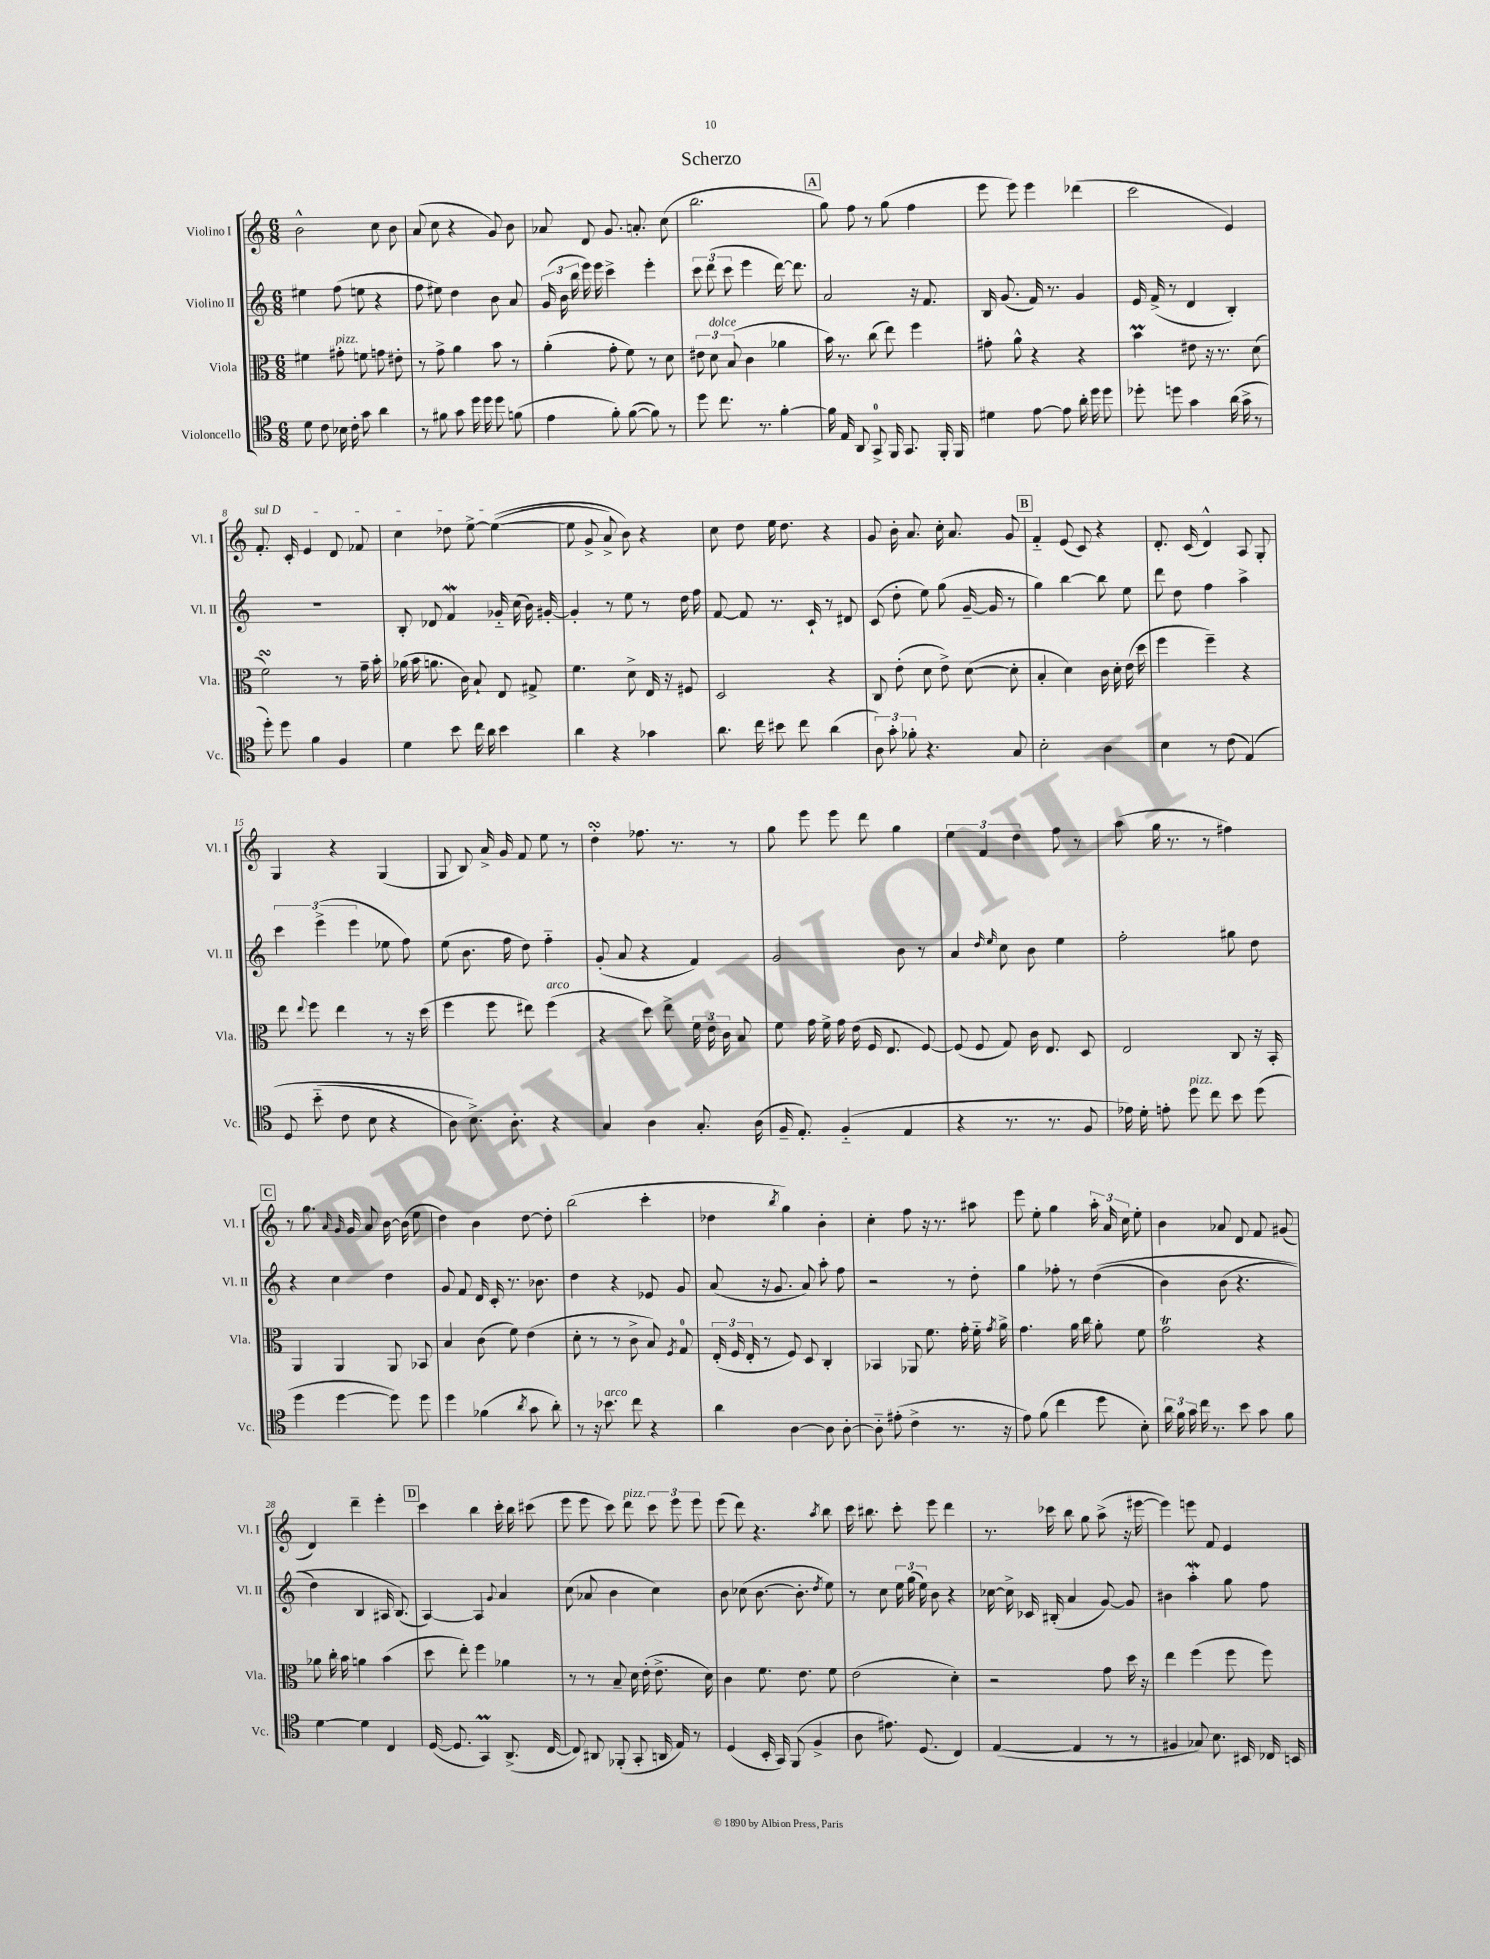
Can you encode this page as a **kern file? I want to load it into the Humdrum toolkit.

**kern	**kern	**kern	**kern
*staff4	*staff3	*staff2	*staff1
*clefC4	*clefC3	*clefG2	*clefG2
*k[]	*k[]	*k[]	*k[]
*M6/8	*M6/8	*M6/8	*M6/8
8d\	4f#\	4ee#\	2b^^\
8c\	.	.	.
16B-\	8g#'\	(8ff\	.
16c'\	.	.	.
8g\	8f\	8ee\	.
4a\	8g\	4r	8cc\
.	8e#'\	.	8b\
=	=	=	=
8r	8r	8ff\	(8a/
8f#\	8g^\	8ee#\)	8cc\
8g\	4a\	4dd\	4r
16dd\	.	.	.
16dd\	.	.	.
8dd\	8b\	8b\	8g/)
(8f\	8r	8a/	8b\
=	=	=	=
4e\	(4a'\	(24g/	8a-/
.	.	24b\	.
.	.	24bb\	.
.	.	16eee\)	8d/
.	.	16eee\	.
8f'\)	8g'\	4ccc^\	8.g/
([8f\	8f\)	.	.
.	.	.	8.a'/
8f\])	8r	4eee'\	.
8r	8d\	.	(8cc\
=	=	=	=
8dd\	12e#\	12ccc\	2.bb\
.	12d\	(12ddd\	.
8.cc\	.	.	.
.	(12B/	12ccc\	.
.	4c\	4eee\	.
8.r	.	.	.
[4f'\	4a-\	[16ddd\)	.
.	.	8.ddd\]	.
=	=	=	=
16f\]	16b\)	2a/	8gg\)
16E/	8.r	.	.
8AA/	.	.	8ff\
8GG^/	(8cc\	.	8r
16FF/	8ee\)	.	(8gg\
8.GG/	.	.	.
.	4ff\	16r	4ff\
.	.	8.f/	.
16FF'/	.	.	.
16FF/	.	.	.
=	=	=	=
4d#\	8g#'\	16B/	8eee\
.	.	(8.g/	.
.	8a^^\	.	8eee\)
[8e\	4r	16f/)	4eee\
.	.	8.r	.
8e\]	.	.	.
16a'\	4r	4g/	(4ddd-\
16dd\	.	.	.
8dd\	.	.	.
=	=	=	=
8dd-'\	4b\	16e/	2ccc\
.	.	(16f^/	.
8dd\	.	8r	.
4g\	8e#\	4d/	.
.	16r	.	.
.	8.r	.	.
(16a\	.	4B'/)	4e/)
16g^\	.	.	.
8r	(8d\	.	.
=	=	=	=
8dd'\)	2f\)	2.r	8.f'/
8dd\	.	.	.
.	.	.	16c'/
4f\	.	.	4e/
4F/	8r	.	8d/
.	16g~\	.	8f-/
.	16b'\	.	.
=	=	=	=
4d\	(16a-\	8B'/	4cc\
.	16b\	.	.
.	8.a\	8d-/	.
8b\	.	4f/	8dd-\
.	16c\)	.	.
16cc\	8B`/	.	[8ee^\
16a\	.	.	.
4b\	8E/	16g-'~/	&((4ee\_
.	.	(16cc\	.
.	8G#^/	16b\)	.
.	.	[16g#'/	.
=	=	=	=
4a\	4.f\	4g#'/]	8ee\]
.	.	.	8g^/
4r	.	8r	8a^/)
.	8d^\	8ee\	8b\&)
4g-\	16E/	8r	4r
.	16r	.	.
.	8F#/	16dd\	.
.	.	16ff\	.
=	=	=	=
8.a\	2D/	[8f/	8cc\
.	.	8f/]	8dd\
16cc\	.	.	.
8b#\	.	8.r	16ee\
.	.	.	8.dd\
8cc\	.	.	.
.	.	16c`/	.
(4a\	4r	8r	4r
.	.	8d#/	.
=	=	=	=
12A\)	8C/	(8c/	8g/
12g'\	.	.	.
.	(8e'\	8dd'\	16b'\
12f-'\	.	.	.
.	.	.	8.a/
4.r	8d\	8ee\)	.
.	8e^\)	(8gg\	16cc'\
.	.	.	8.a/
.	([8d\	[16g~/	.
.	.	16g/]	.
8G/	8d'\]	8r	8g/
=	=	=	=
2B'\	4B'/	4gg\)	4f'~/
.	4d\)	[4bb\	(8e/
.	.	.	8c/)
4A\	16c\	8bb\]	4r
.	16d'\	.	.
.	(16e\	8ee\	.
.	16dd\	.	.
=	=	=	=
4B\	4ff\	8ddd\	8.d'/
.	.	8dd\	.
.	.	.	(16c/
8r	4ff~\)	4ff\	4d^^/)
(8c\	.	.	.
&(4E/)	4r	4aa^\	8A/
.	.	.	8G'/
=	=	=	=
8D/	8ee\	6ccc\	4G/
.	8qqee/	.	.
(8b'~\	8ff\	.	.
.	.	(6eee^\	.
8c\	4ee\	.	4r
.	.	6eee\	.
8B\	.	.	.
4r	8r	8ee-\	(4G/
.	16r	8ff\)	.
.	(16dd\	.	.
=	=	=	=
8A\)	4ff\	(8ee\	8G/
8.B^\&)	.	8.b\	8B/)
.	8ff\	.	16a^/
8.A'\	.	16ff\	16g/
.	8ee#\)	8dd\)	8f/
4r	(4ff\	4ff'~\	8ee\
.	.	.	8r
=	=	=	=
4G/	4r	(8g'/	4dd'\
.	.	8a/	.
4A\	8dd\)	4r	8.ff-\
.	8ee^\	.	.
.	.	.	8.r
8.G'/	24f\	4f/)	.
.	24e\	.	.
.	24c\	.	.
.	8B/	.	8r
(16A\	.	.	.
=	=	=	=
16F~/	8f\	2g/	8gg\
8.E'/)	.	.	.
.	16g\	.	8eee\
.	16f^\	.	.
(4F'~/	16g\	.	8eee\
.	(16e\	.	.
.	16F/	.	8ddd\
.	8.E/	.	.
4E/	.	8b\	4gg\
.	[8F/)	8r	.
=	=	=	=
4r	(8F/]	4a/	6ee\
.	8F/	.	.
.	.	.	6f/
.	.	16qqdd/	.
.	.	16qqee/	.
8.r	8G/)	8cc\	.
.	.	.	6dd\
.	16c\	8b\	.
8.r	8.E/	.	.
.	.	4ee\	8ff\
8F/	8D/	.	8r
=	=	=	=
16e-\)	2E/	2ff'\	(8aa\
16d'\	.	.	.
8e'\	.	.	16gg\
.	.	.	8.r
8dd\	.	.	.
8cc\	.	.	8r
8b\	8C/	8gg#\	4ff#\)
(8dd\	16r	8dd\	.
.	16BB'/	.	.
=	=	=	=
4dd\	4AA/	4r	8r
.	.	.	8.gg\
[4dd\	4AA/	4cc\	.
.	.	.	16qqa/
.	.	.	16qqg/
.	.	.	16g/
.	.	.	8a/
8dd\])	8AA/	4dd\	[16b\
.	.	.	(16b\]
8dd\	8BB-/	.	8ee\
=	=	=	=
4dd\	4B/	8g/	4dd\)
.	.	8f/	.
(4f-\	(8c\	16d/	4b\
.	.	16c'/	.
.	8f\)	8.r	.
8qa/	.	.	.
8g\	(4e\	.	[8dd\
.	.	8.b-\	.
8a'\)	.	.	8dd'\]
=	=	=	=
8r	8d'\	4dd\	(2bb\
16r	8r	.	.
8.b-\	.	.	.
.	8r	4r	.
8cc\	8c^\	.	.
4r	8B/)	8e-/	4ccc'\
.	8qF/	.	.
.	8G/	8g/	.
=	=	=	=
4a\	(24E'/	(8a/	4dd-\
.	24F/	.	.
.	24E'/	.	.
.	8r	16r	.
.	.	8.g/	.
.	.	.	8qbb/
[4A\	8F/)	.	4gg\)
.	8D/	8a/)	.
8A\]	4C'/	8aa'\	4b'\
[8A'\	.	8ff\	.
=	=	=	=
8A'~\]	4BB-/	2r	4cc'\
(8e#'\	.	.	.
4c^\	8AA-/	.	8ff\
.	8.f\	.	16r
.	.	.	8.r
8.r	.	8r	.
.	16g'\	.	.
.	16f'~\	8dd'\	8aa#\
.	8qg/	.	.
16r	16a^\	.	.
=	=	=	=
8e\)	4.g\	4gg\	8eee\
(8f\	.	.	8ee'\
4cc\	.	8ff-'\	4gg\
.	16a\	8r	.
.	16cc\	.	.
8dd\	8a'\	&((4dd\	24aa'\
.	.	.	24a/
.	.	.	24cc\
8B'\)	8f\	.	8ee'\
=	=	=	=
24a\	2g\	4b\)	4b\
24f\	.	.	.
24g\	.	.	.
16cc\	.	.	.
8.r	.	.	.
.	.	(8b\	8a-/
8b\	.	4.r	8d/
8g\	4r	.	8f/
8f\	.	.	(8g#/
=	=	=	=
[4d\	8a-\	4dd\)	4d/)
.	16cc'\	.	.
.	16b\	.	.
4d\]	4a\	4B/	4ddd~\
4C/	(4b\	16A#/	4eee'\
.	.	(8.B/&)	.
=	=	=	=
([16D/	8dd\	[4A/)	4ccc\
8.D/]	.	.	.
.	8ee'\)	.	.
4GG/)	4ff\	4A/]	4bb\
.	.	8qqg/	.
(8.AA^/	4a-\	4a/	16ccc'\
.	.	.	16bb\
.	.	.	(8ccc#\
[16C/	.	.	.
=	=	=	=
8C/])	8r	(8cc\	8eee\
8AA#/	8r	8a-/	8eee\
(8FF-'/	8B~/	4b\	8ccc\)
8GG'/	16d\	.	8ddd\
.	(16e'\	.	.
16AA/	8.e^\	4cc\)	12ccc\
16E/)	.	.	.
.	.	.	12eee\
8r	.	.	.
.	.	.	12eee\
.	16d\)	.	.
=	=	=	=
(4D/	4c\	8b\	(8eee\
.	.	(8cc-\	8ddd\)
16BB'/	8.f\	[8.b\	4.r
16GG/)	.	.	.
(8FF/	.	.	.
.	8.e\	8.b'\]	.
4F^/	.	.	.
.	.	8qdd/	8qaa/
.	8f\	8ee\)	8bb\
=	=	=	=
8A\	(2e\	8r	16ccc\
.	.	.	8.bb#\
8.e#\)	.	8cc\	.
.	.	24ee\	8ccc'\
.	.	(24gg\	.
(8.D/	.	.	.
.	.	24ee\)	.
.	.	8b\	8eee\
4C/)	4d'\)	4r	4ddd\
=	=	=	=
([4E/	2r	[16cc-\	8.r
.	.	16cc-^\]	.
.	.	16c-/	.
.	.	(16B#'/	16ccc-\
4E/]	.	4a/	8bb\
.	.	.	8gg\
8r	8g\	[8g/)	(8aa^\
8r	16dd\	8g/]	16r
.	16r	.	[16eee#\
=	=	=	=
4F#/	4ee\	4b#\	4eee#\])
8G-/)	(4ff\	4aa'\	8eee\
8.B\	.	.	8f/
.	8ff\	8gg\	4e/
16BB#/	.	.	.
16C-/	8ff\)	8ff\	.
16BB/	.	.	.
==	==	==	==
*-	*-	*-	*-
